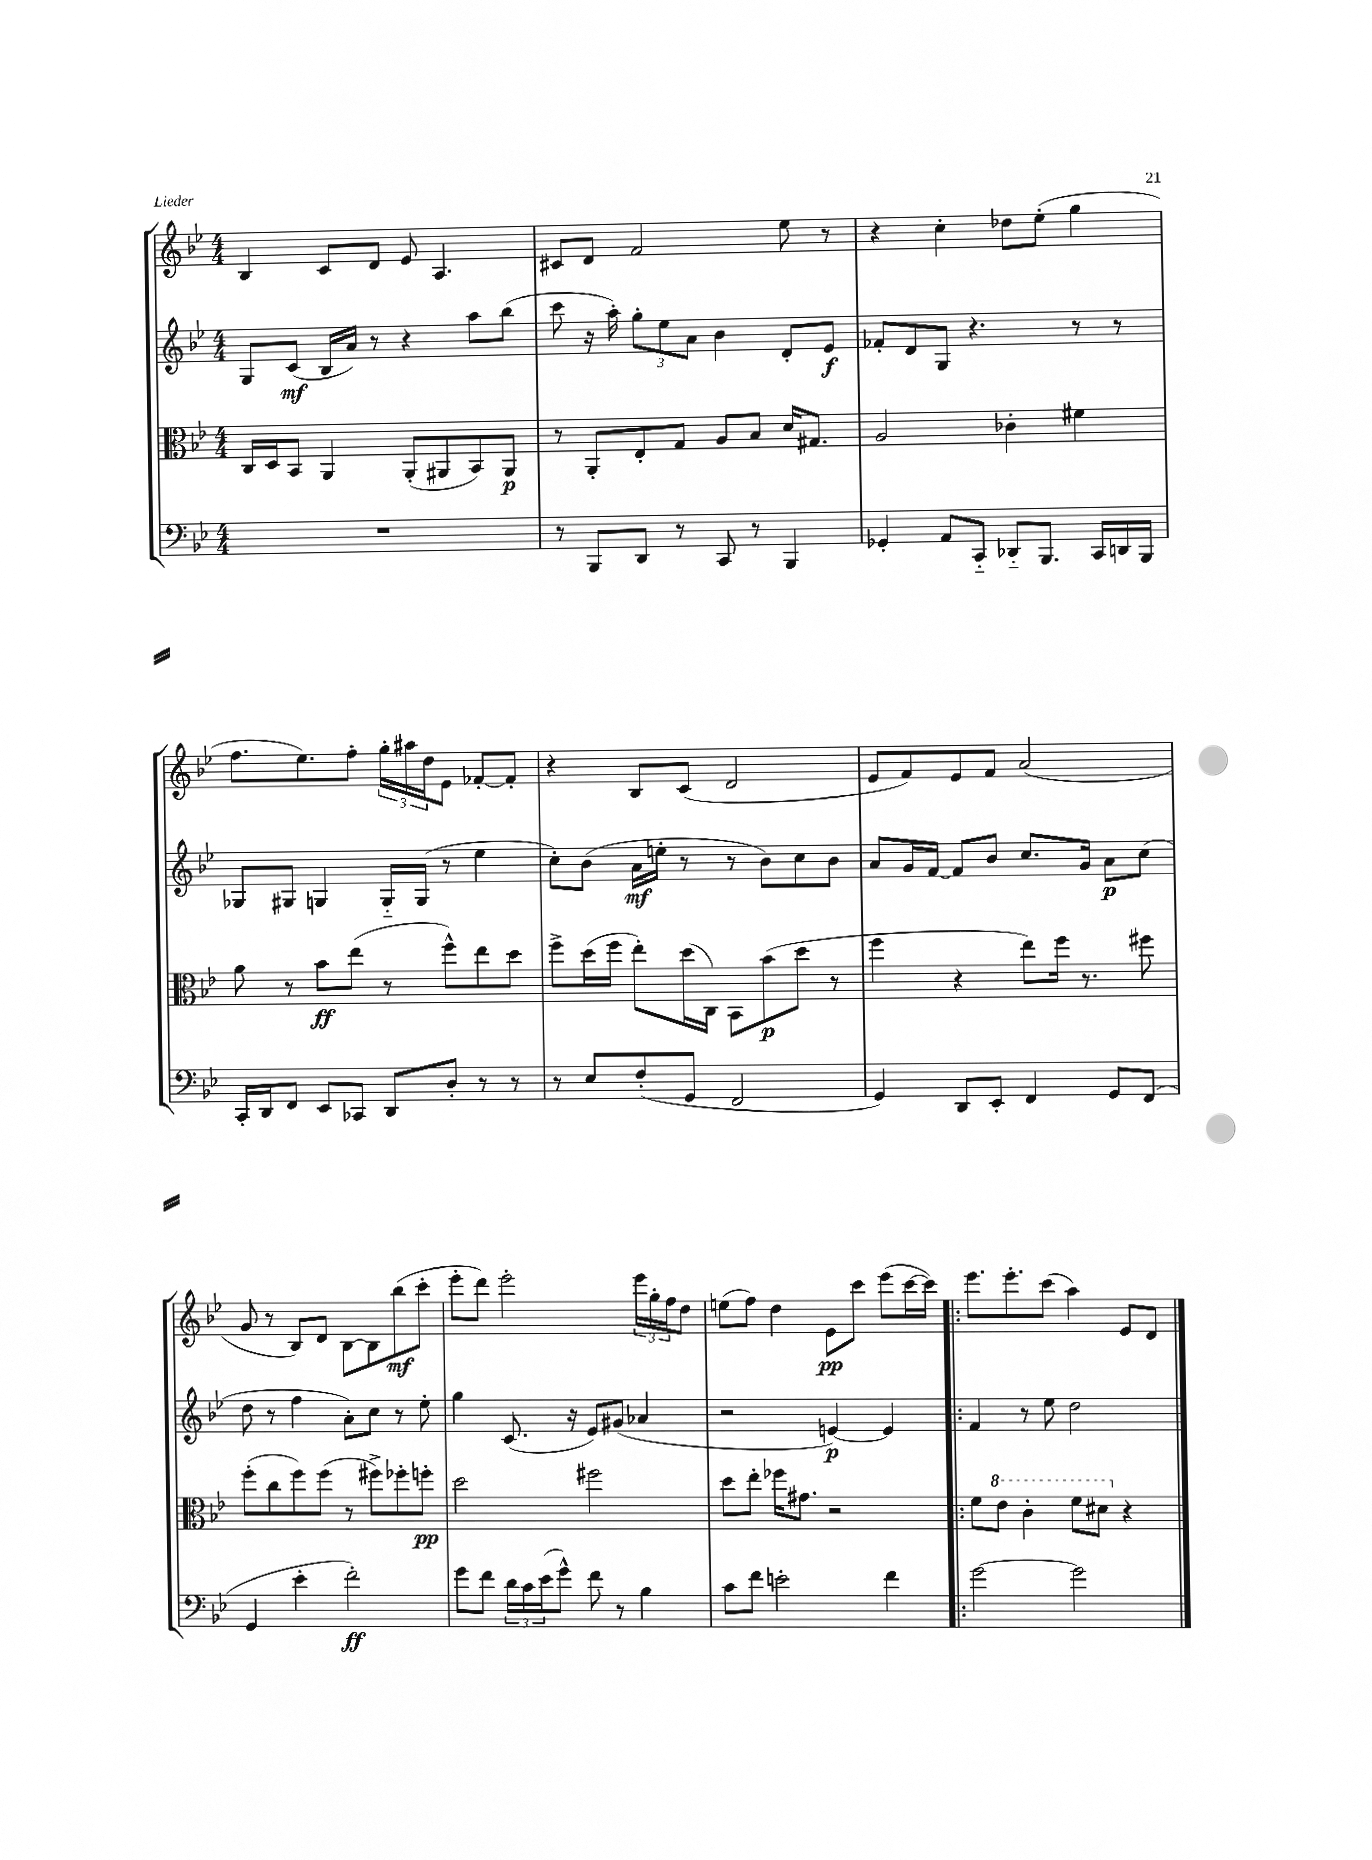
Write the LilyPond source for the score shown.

<<
\new StaffGroup <<
\new Staff = "s0" {
    \clef treble \key bes \major \numericTimeSignature \time 4/4
    bes4 c'8 d'8 ees'8 a4. |
    cis'8 d'8 f'2 ees''8 r8 |
    r4 c''4-. des''8 ees''8-.( g''4 |
    f''8. ees''8.) f''8-. \tuplet 3/2 { g''16-. ais''16 d''16 } ees'8 fes'8~-. fes'8-. |
    r4 bes8 c'8( d'2 |
    ees'8 f'8) ees'8 f'8 a'2( |
    g'8 r8 bes8) d'8 bes8~ bes8 bes''8\mf( c'''8-. |
    ees'''8-. d'''8) ees'''2-. \tuplet 3/2 { ees'''16 g''16-. f''16 } d''8 |
    e''8( f''8) d''4 ees'8\pp c'''8 ees'''8( c'''16~ c'''16) |
    \bar ".|:" ees'''8. ees'''8.-. c'''8( a''4) ees'8 d'8 \bar "|." |
}
\new Staff = "s1" {
    \clef treble \key bes \major \numericTimeSignature \time 4/4
    g8 c'8\mf( bes16 a'16) r8 r4 a''8 bes''8( |
    c'''8 r16 a''16-.) \tuplet 3/2 { g''8-. ees''8 a'8 } bes'4 d'8-. ees'8\f |
    fes'8-. d'8 g8 r4. r8 r8 |
    ges8 gis8 g4 g16-_ g16( r8 ees''4 |
    c''8-.) bes'8( a'16\mf e''16-. r8 r8 bes'8) c''8 bes'8 |
    a'8 g'16 f'16~ f'8 bes'8 c''8. g'16 a'8\p c''8( |
    d''8 r8 f''4 a'8-.) c''8 r8 ees''8-. |
    g''4 c'8.( r16 ees'8) gis'8( aes'4 |
    r2 e'4~\p) e'4 |
    \bar ".|:" f'4 r8 ees''8 d''2 \bar "|." |
}
\new Staff = "s2" {
    \clef alto \key bes \major \numericTimeSignature \time 4/4
    c16 d16 bes,8 a,4 a,8-.( ais,8 bes,8) ais,8\p |
    r8 a,8-. ees8-. g8 a8 bes8 d'16 gis8. |
    a2 ces'4-. fis'4 |
    a'8 r8 bes'8\ff ees''8( r8 f''8-^) ees''8 d''8 |
    f''8-> d''16( f''16 ees''8-.) d''16( c16) bes,8 bes'8\p( d''8 r8 |
    f''4 r4 ees''8) f''16 r8. fis''8 |
    f''8-.( c''8 f''8) f''8( r8 fis''8->) fes''8-. f''8-.\pp |
    d''2 fis''2 |
    d''8 ees''8-. fes''16 gis'8. r2 |
    \bar ".|:" f'8 \ottava #1 ees''8 c''4-. f''8 dis''8 \ottava #0 r4 \bar "|." |
}
\new Staff = "s3" {
    \clef bass \key bes \major \numericTimeSignature \time 4/4
    R1 |
    r8 bes,,8 d,8 r8 c,8 r8 bes,,4 |
    ges,4-. a,8 c,8-_ des,8-_ bes,,8. c,16 d,16 bes,,16 |
    c,16-. d,16 f,8 ees,8 ces,8 d,8 d8-. r8 r8 |
    r8 ees8 f8-.( g,8 f,2 |
    g,4) d,8 ees,8-. f,4 g,8 f,8( |
    g,4 ees'4-. f'2-.\ff) |
    g'8 f'8 \tuplet 3/2 { d'16 c'16 ees'16( } g'8-^) f'8 r8 bes4 |
    c'8 f'8 e'2-. f'4 |
    \bar ".|:" g'2~ g'2 \bar "|." |
}
>>
>>
\layout { \context { \Score \remove "Bar_number_engraver" } }
